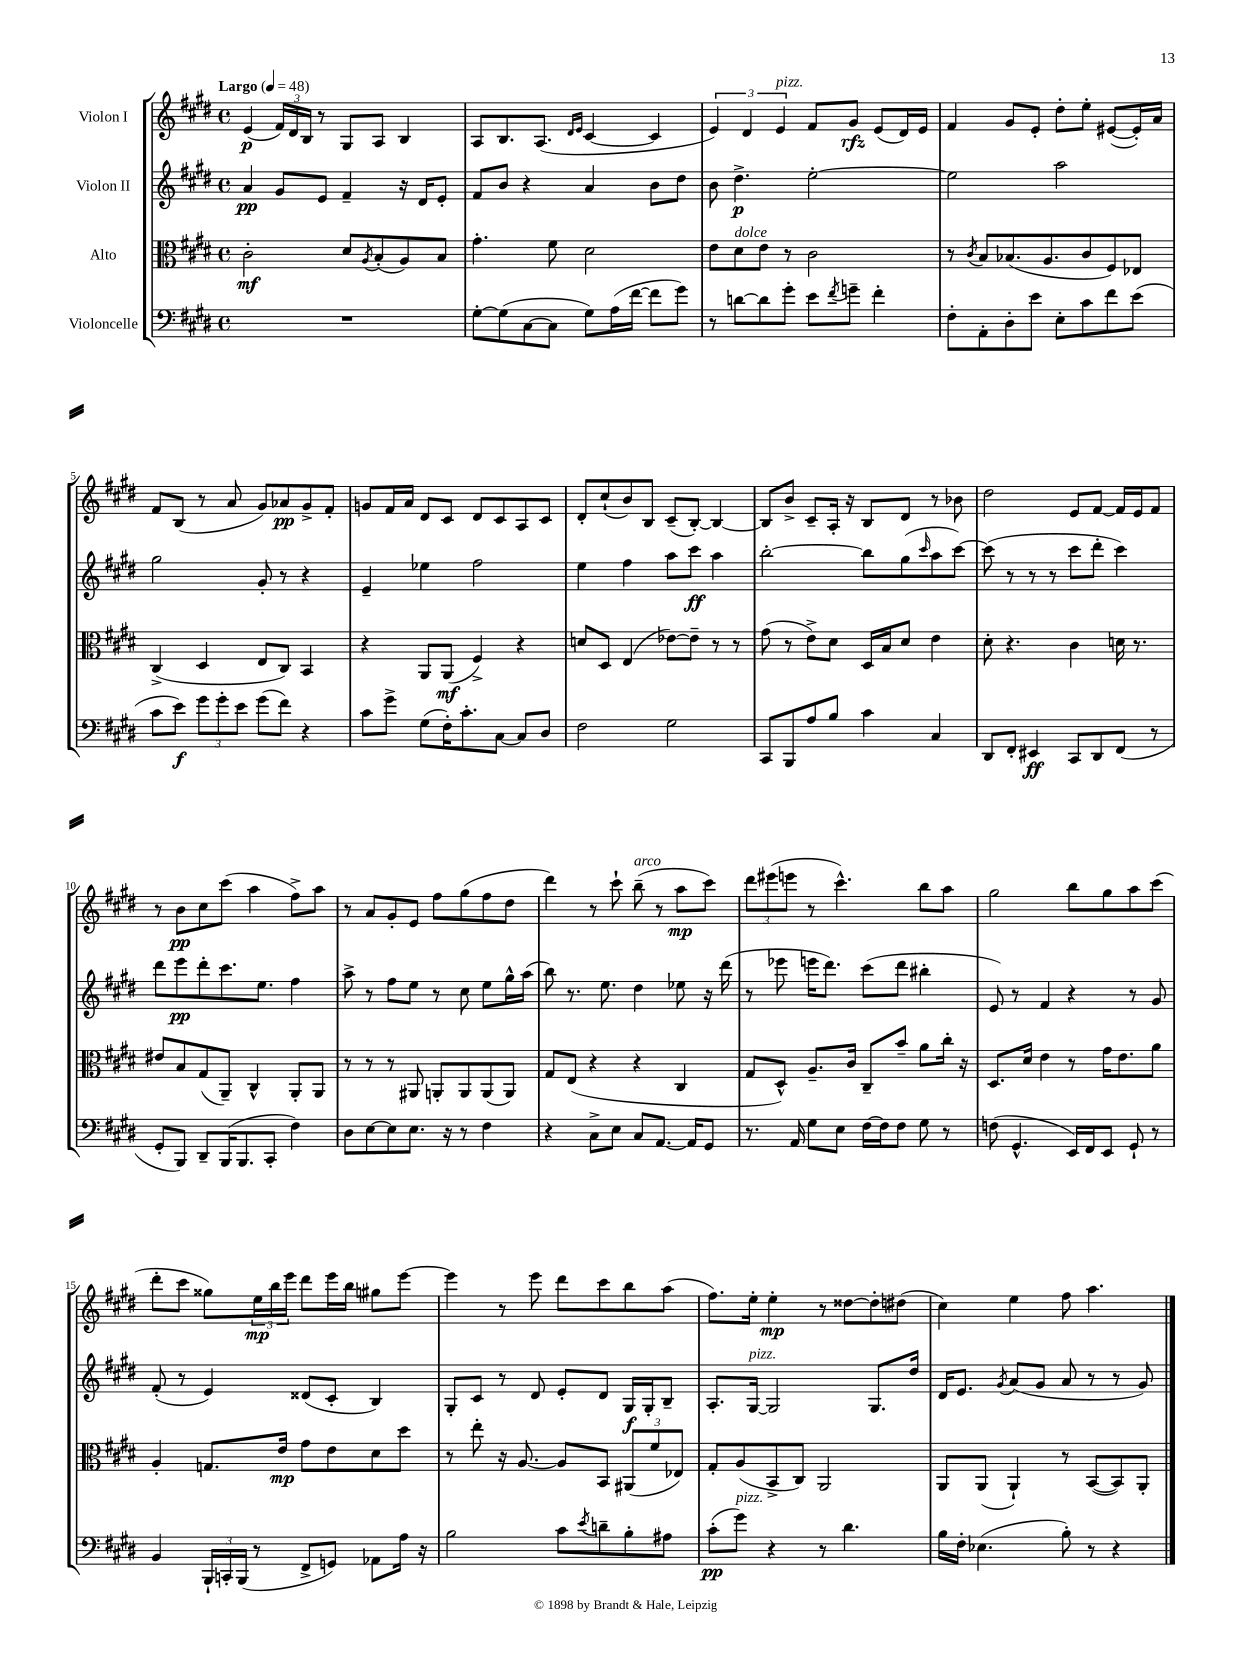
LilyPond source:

<<
\new StaffGroup <<
\new Staff = "s0" \with { instrumentName = "Violon I" } {
    \clef treble \key e \major \defaultTimeSignature \time 4/4 \tempo "Largo" 4 = 48
    e'4\p( \tuplet 3/2 { fis'16) dis'16 b16 } r8 gis8 a8 b4 |
    a8 b8. a8.( \grace { dis'16 e'16 } cis'4~ cis'4 |
    \tuplet 3/2 { e'4) dis'4 e'4^\markup { \italic "pizz." } } fis'8 gis'8\rfz e'8( dis'16) e'16 |
    fis'4 gis'8 e'8-. dis''8-. e''8-. eis'8~( eis'16-.) a'16 |
    fis'8 b8( r8 a'8 gis'8) aes'8\pp gis'8-> fis'8-. |
    g'8 fis'16 a'16 dis'8 cis'8 dis'8 cis'8 a8 cis'8 |
    dis'8-. cis''8-!( b'8) b8 cis'8--( b8~-.) b4~ |
    b8 b'8-> cis'8-- a16-. r16 b8 dis'8 r8 bes'8 |
    dis''2 e'8 fis'8~ fis'16 e'16 fis'8 |
    r8 b'8\pp cis''8 cis'''8( a''4 fis''8->) a''8 |
    r8 a'8 gis'8-. e'8 fis''8 gis''8( fis''8 dis''8 |
    dis'''4) r8 cis'''8-! b''8--^\markup { \italic "arco" }( r8 a''8\mp cis'''8) |
    \tuplet 3/2 { dis'''8 eis'''8( e'''8 } r8 cis'''4.-^) b''8 a''8 |
    gis''2 b''8 gis''8 a''8 cis'''8( |
    dis'''8-. cis'''8 gisis''8) \tuplet 3/2 { e''16\mp b''16 e'''16 } dis'''8 e'''16 b''16 gis''8 e'''8~ |
    e'''4 r8 e'''8 dis'''8 cis'''8 b''8 a''8( |
    fis''8.) e''16-. e''4-.\mp r8 disis''8~ disis''8-. dis''8( |
    cis''4) e''4 fis''8 a''4. \bar "|." |
}
\new Staff = "s1" \with { instrumentName = "Violon II" } {
    \clef treble \key e \major \defaultTimeSignature \time 4/4
    a'4\pp gis'8 e'8 fis'4-- r16 dis'16 e'8-. |
    fis'8 b'8 r4 a'4 b'8 dis''8 |
    b'8 dis''4.->\p e''2~-. |
    e''2 a''2 |
    gis''2 gis'8-. r8 r4 |
    e'4-- ees''4 fis''2 |
    e''4 fis''4 a''8 cis'''8\ff a''4 |
    b''2~-. b''8 gis''8( \grace { cis'''16 } a''8 cis'''8~) |
    cis'''8( r8 r8 r8 cis'''8 dis'''8-. cis'''4) |
    dis'''8 e'''8\pp dis'''8-. cis'''8. e''8. fis''4 |
    a''8-> r8 fis''8 e''8 r8 cis''8 e''8 gis''16-^ a''16( |
    b''8) r8. e''8. dis''4 ees''8 r16 dis'''16( |
    r8 ees'''8 e'''16 dis'''8.) cis'''8( dis'''8 bis''4-. |
    e'8) r8 fis'4 r4 r8 gis'8 |
    fis'8-.( r8 e'4) disis'8( cis'8-. b4) |
    gis8-. cis'8 r8 dis'8 e'8-. dis'8 gis16\f gis16-. b8-- |
    a8.-. gis16~^\markup { \italic "pizz." } gis2 gis8. dis''16 |
    dis'16 e'8. \acciaccatura { gis'8 } a'8( gis'8 a'8 r8 r8 gis'8) \bar "|." |
}
\new Staff = "s2" \with { instrumentName = "Alto" } {
    \clef alto \key e \major \defaultTimeSignature \time 4/4
    cis'2-.\mf dis'8 \acciaccatura { a8 } b8-.( a8) b8 |
    gis'4.-. fis'8 dis'2 |
    e'8 dis'8^\markup { \italic "dolce" } e'8 r8 cis'2 |
    r8 \acciaccatura { cis'8 } b8 bes8.( a8. cis'8 fis8) ees8 |
    cis4->( dis4 e8 cis8) b,4 |
    r4 a,8 a,8\mf( fis4->) r4 |
    d'8 dis8 e4( ees'8~) ees'8-- r8 r8 |
    gis'8( r8 e'8->) dis'8 dis16 b16 dis'8 e'4 |
    dis'8-. r4. cis'4 d'16 r8. |
    eis'8 b8 gis8( a,8--) cis4-^ a,8-. a,8 |
    r8 r8 r8 ais,8 a,8-. a,8 a,8( a,8) |
    gis8 e8( r4 r4 cis4 |
    gis8 dis8-^) a8.-- cis'16 cis8-- b'8-- a'8 cis''16-. r16 |
    dis8. dis'16 e'4 r8 gis'16 e'8. a'8 |
    a4-. g8. e'16\mp gis'8 e'8 dis'8 dis''8 |
    r8 e''8-. r16 a8.~ a8 b,8 \tuplet 3/2 { ais,8( fis'8 ees8) } |
    gis8-. a8( b,8-> cis8) a,2 |
    a,8 a,8( a,4-!) r8 b,8~( b,8) a,8-. \bar "|." |
}
\new Staff = "s3" \with { instrumentName = "Violoncelle" } {
    \clef bass \key e \major \defaultTimeSignature \time 4/4
    R1 |
    gis8~-. gis8( cis8~ cis8 gis8) a16( fis'16~ fis'8 gis'8) |
    r8 d'8~ d'8 gis'8-. e'8 \acciaccatura { fis'8 } g'8-- fis'4-. |
    fis8-. a,8-. dis8-. e'8 e8-. cis'8 fis'8 e'8( |
    cis'8 e'8\f) \tuplet 3/2 { gis'8 gis'8-. e'8 } gis'8( fis'8) r4 |
    cis'8 gis'8-> gis8( fis16-.) cis'8.-. cis8~ cis8 dis8 |
    fis2 gis2 |
    cis,8 b,,8 a8 b8 cis'4 cis4 |
    dis,8 fis,8-. eis,4\ff cis,8 dis,8 fis,8( r8 |
    gis,8-. b,,8) dis,8-- b,,16( b,,8. cis,8-. fis4) |
    dis8 e8~ e8 e8. r16 r8 fis4 |
    r4 cis8-> e8 cis8 a,8.~ a,16 gis,8 |
    r8. a,16 gis8 e8 fis16~ fis16 fis8 gis8 r8 |
    f8( gis,4.-^ e,16) fis,16 e,8 gis,8-! r8 |
    b,4 \tuplet 3/2 { b,,16-! c,16-. b,,16( } r8 fis,8-> g,8) aes,8 a16 r16 |
    b2 cis'8 \acciaccatura { e'8 } d'8-- b8-. ais8 |
    cis'8-.\pp( gis'8^\markup { \italic "pizz." }) r4 r8 dis'4. |
    b16 fis16-. ees4.( b8-.) r8 r4 \bar "|." |
}
>>
>>
